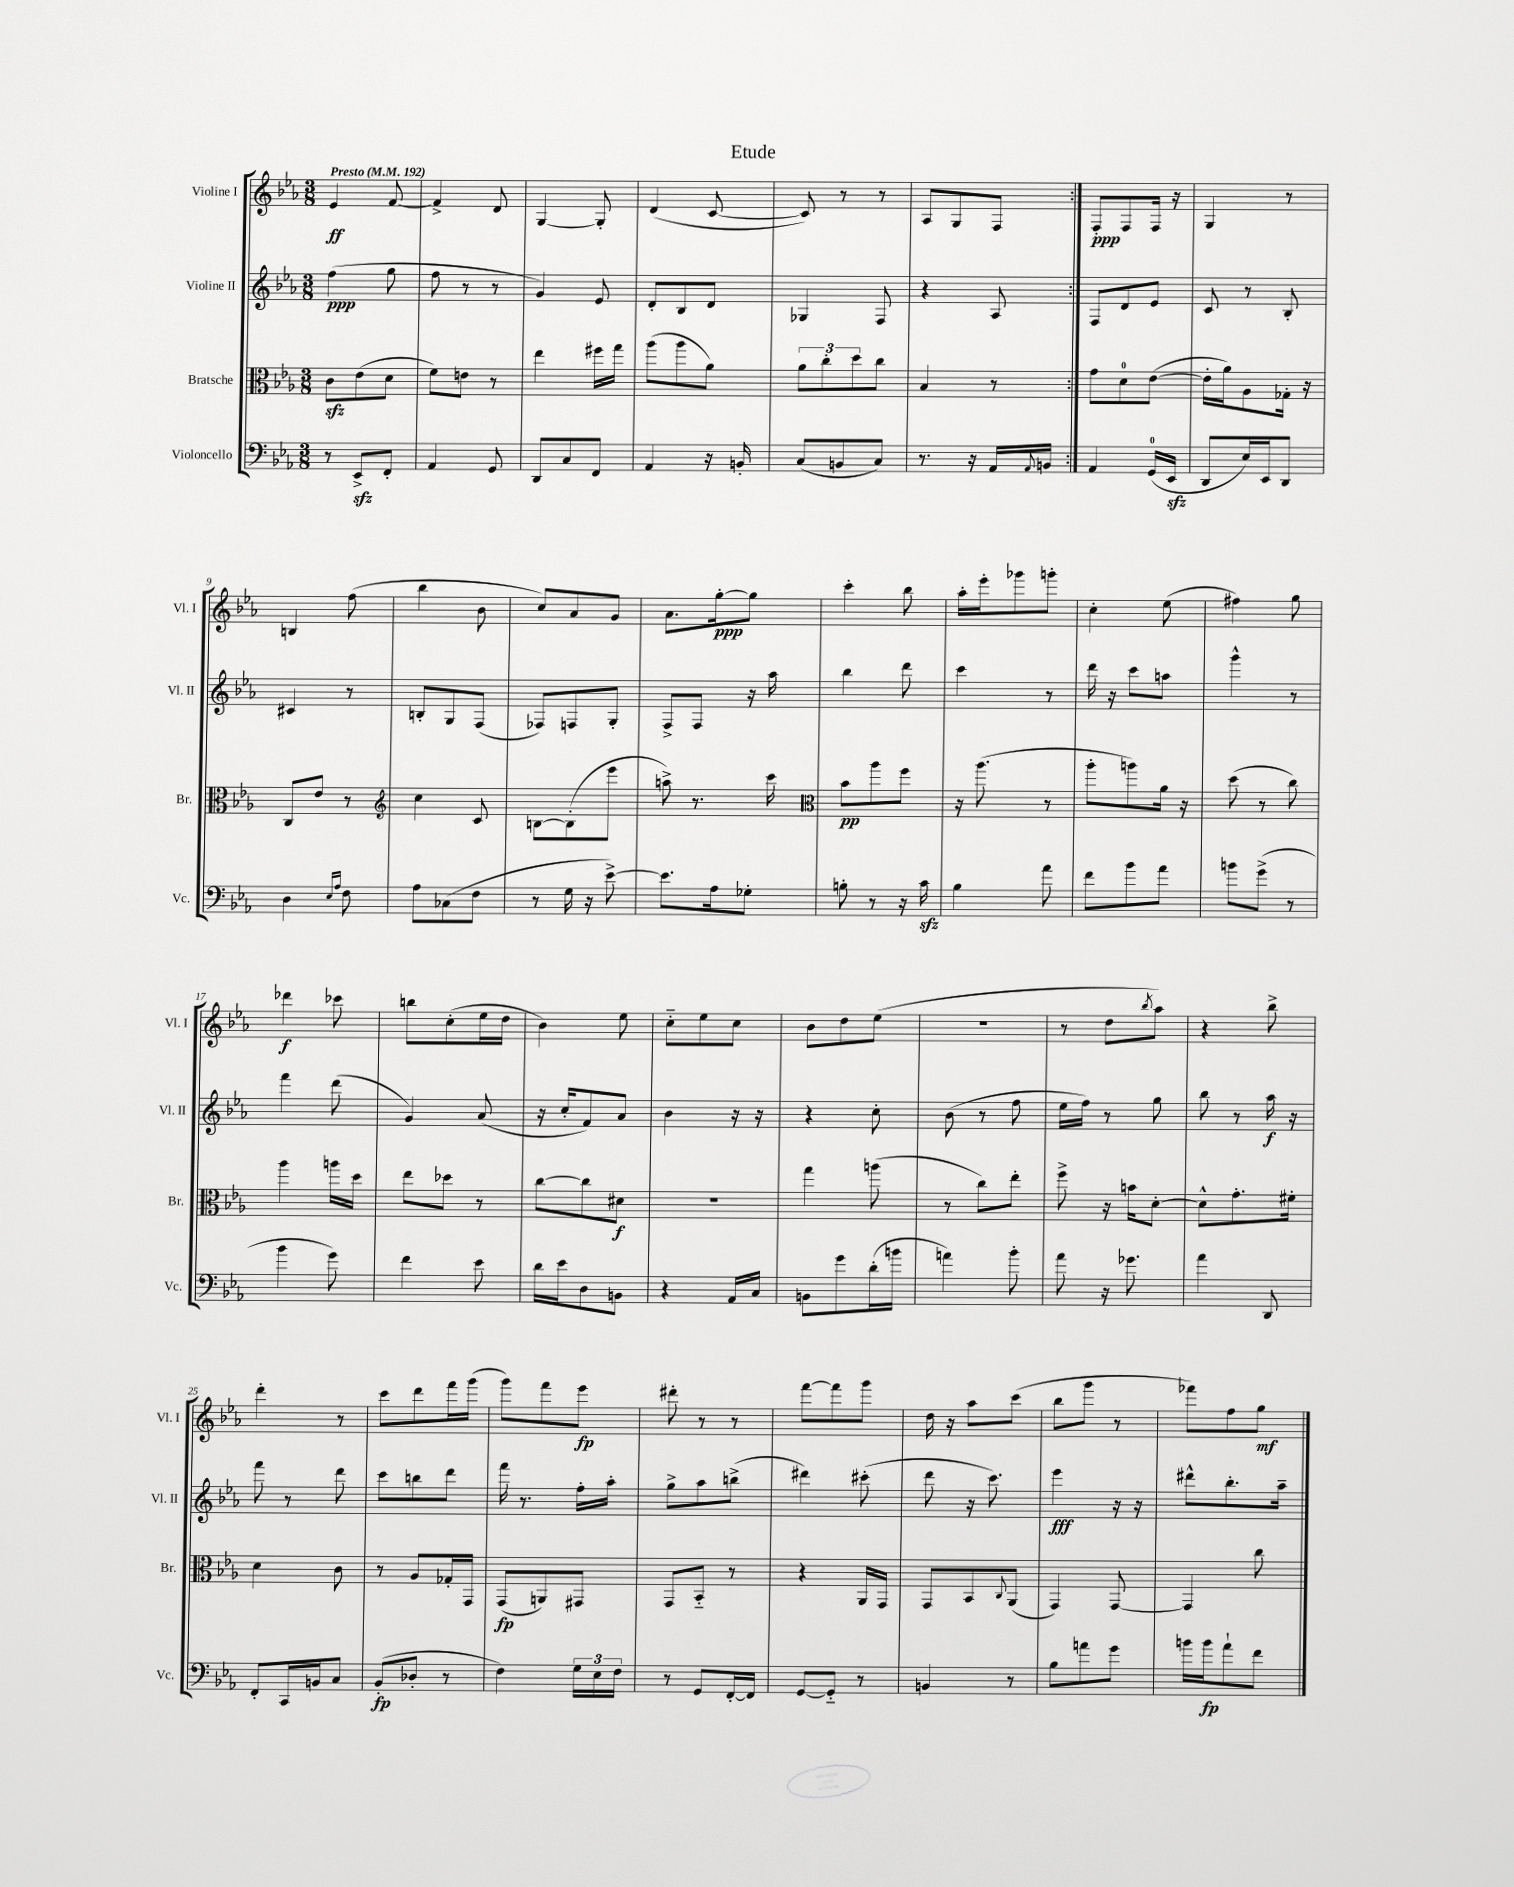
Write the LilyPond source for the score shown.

\header { title = "Etude" }
<<
\new StaffGroup <<
\new Staff = "s0" \with { instrumentName = "Violine I" shortInstrumentName = "Vl. I" } {
    \clef treble \key ees \major \numericTimeSignature \time 3/8 \tempo "Presto" 4 = 192
    \repeat volta 2 { ees'4\ff f'8~ |
    f'4-> d'8 |
    g4~ g8-. |
    d'4( c'8~ |
    c'8) r8 r8 |
    aes8 g8 f8 | }
    f8-.\ppp f8 f16 r16 |
    g4 r8 |
    b4 f''8( |
    bes''4 bes'8 |
    c''8) aes'8 g'8 |
    aes'8. g''16~-.\ppp g''8 |
    c'''4-. bes''8 |
    aes''16-. ees'''16-. ges'''8 g'''8-. |
    c''4-. ees''8( |
    fis''4) g''8 |
    des'''4\f ces'''8 |
    b''8 c''8-.( ees''16 d''16 |
    bes'4) ees''8 |
    c''8-_ ees''8 c''8 |
    bes'8 d''8 ees''8( |
    R4. |
    r8 d''8 \acciaccatura { bes''8 } aes''8) |
    r4 bes''8-> |
    d'''4-. r8 |
    c'''8 d'''8 f'''16 g'''16( |
    g'''8) f'''8 ees'''8\fp |
    dis'''8-. r8 r8 |
    f'''8~ f'''8 g'''8 |
    d''16 r16 aes''8 c'''8( |
    bes''8 g'''8 r8 |
    fes'''8) f''8 g''8\mf \bar "|." |
}
\new Staff = "s1" \with { instrumentName = "Violine II" shortInstrumentName = "Vl. II" } {
    \clef treble \key ees \major \numericTimeSignature \time 3/8
    \repeat volta 2 { f''4\ppp( g''8 |
    f''8 r8 r8 |
    g'4) ees'8 |
    d'8-. bes8 d'8 |
    ges4 f8 |
    r4 aes8 | }
    f8 d'8 ees'8 |
    c'8 r8 bes8-. |
    cis'4 r8 |
    b8-. g8 f8( |
    fes8) f8 g8-. |
    f8-> f8 r16 aes''16 |
    bes''4 d'''8 |
    c'''4 r8 |
    d'''16 r16 c'''8 a''8 |
    g'''4-^ r8 |
    f'''4 d'''8( |
    g'4) aes'8( |
    r16 c''16-. f'8) aes'8 |
    bes'4 r16 r16 |
    r4 c''8-. |
    bes'8( r8 f''8 |
    ees''16 f''16) r8 g''8 |
    bes''8 r8 aes''16\f r16 |
    f'''8 r8 d'''8 |
    c'''8 b''8 d'''8 |
    f'''16 r8. f''16-. aes''16-. |
    g''8-> aes''8 b''8->( |
    dis'''4) cis'''8-.( |
    d'''8 r16 c'''8.) |
    ees'''4\fff r16 r16 |
    dis'''8-^ bes''8.-. aes''16-- \bar "|." |
}
\new Staff = "s2" \with { instrumentName = "Bratsche" shortInstrumentName = "Br." } {
    \clef alto \key ees \major \numericTimeSignature \time 3/8
    \repeat volta 2 { c'8\sfz ees'8( d'8 |
    f'8) e'8 r8 |
    ees''4 fis''16 g''16 |
    aes''8( aes''8 aes'8) |
    \tuplet 3/2 { aes'8 c''8-. d''8 } c''8 |
    bes4 r8 | }
    g'8 d'8-0 ees'8~( |
    ees'16-. aes'16) aes8 ges16-. r16 |
    c8 ees'8 r8 |
    \clef treble c''4 c'8 |
    b8~ b8-.( ees'''8 |
    a''8->) r8. c'''16 |
    \clef alto bes'8\pp aes''8 f''8 |
    r16 aes''8.( r8 |
    aes''8-. a''8) aes'16 r16 |
    d''8( r8 c''8) |
    aes''4 a''16 d''16 |
    ees''8 des''8 r8 |
    c''8~ c''8 dis'8\f |
    R4. |
    g''4 a''8( |
    r8 c''8) ees''8-. |
    f''8-> r16 b'16 d'8~-. |
    d'8-^ g'8.-. fis'16-. |
    d'4 c'8 |
    r8 aes8 ges16-. g,16 |
    g,8\fp( a,8) gis,8 |
    g,8 bes,8-_ r8 |
    r4 aes,16 g,16 |
    g,8 bes,8 \appoggiatura { c8 } aes,8( |
    g,4) g,8~ |
    g,4 c''8 \bar "|." |
}
\new Staff = "s3" \with { instrumentName = "Violoncello" shortInstrumentName = "Vc." } {
    \clef bass \key ees \major \numericTimeSignature \time 3/8
    \repeat volta 2 { r8 ees,8->\sfz f,8-. |
    aes,4 g,8 |
    d,8 c8 f,8 |
    aes,4 r16 b,16-. |
    c8( b,8 c8) |
    r8. r16 aes,16 \appoggiatura { aes,8 } b,16 | }
    aes,4 g,16-0( ees,16\sfz |
    d,8 ees16) ees,16 d,8 |
    d4 \grace { ees16 aes16 } f8 |
    aes8 ces8( f8 |
    r8 g16 r16 ees'8~->) |
    ees'8. aes16 ges8-. |
    b8-. r8 r16 c'16\sfz |
    bes4 aes'8 |
    f'8 bes'8 aes'8 |
    b'8 g'8->( r8 |
    bes'4 g'8) |
    f'4 ees'8 |
    d'16 ees'16 d8 b,8 |
    r4 aes,16 c16 |
    b,8 g'8 d'16-.( b'16 |
    a'4) bes'8-. |
    aes'8 r16 ges'8. |
    aes'4 d,8 |
    f,8-. c,16 b,16 c8 |
    bes,8-.\fp( des8-. r8 |
    f4) \tuplet 3/2 { g16 ees16 f16 } |
    r8 g,8 f,16~-. f,16 |
    g,8~ g,8-_ r8 |
    b,4 r8 |
    bes8 a'8 g'8 |
    b'16 b'16\fp aes'8-! f'8 \bar "|." |
}
>>
>>
